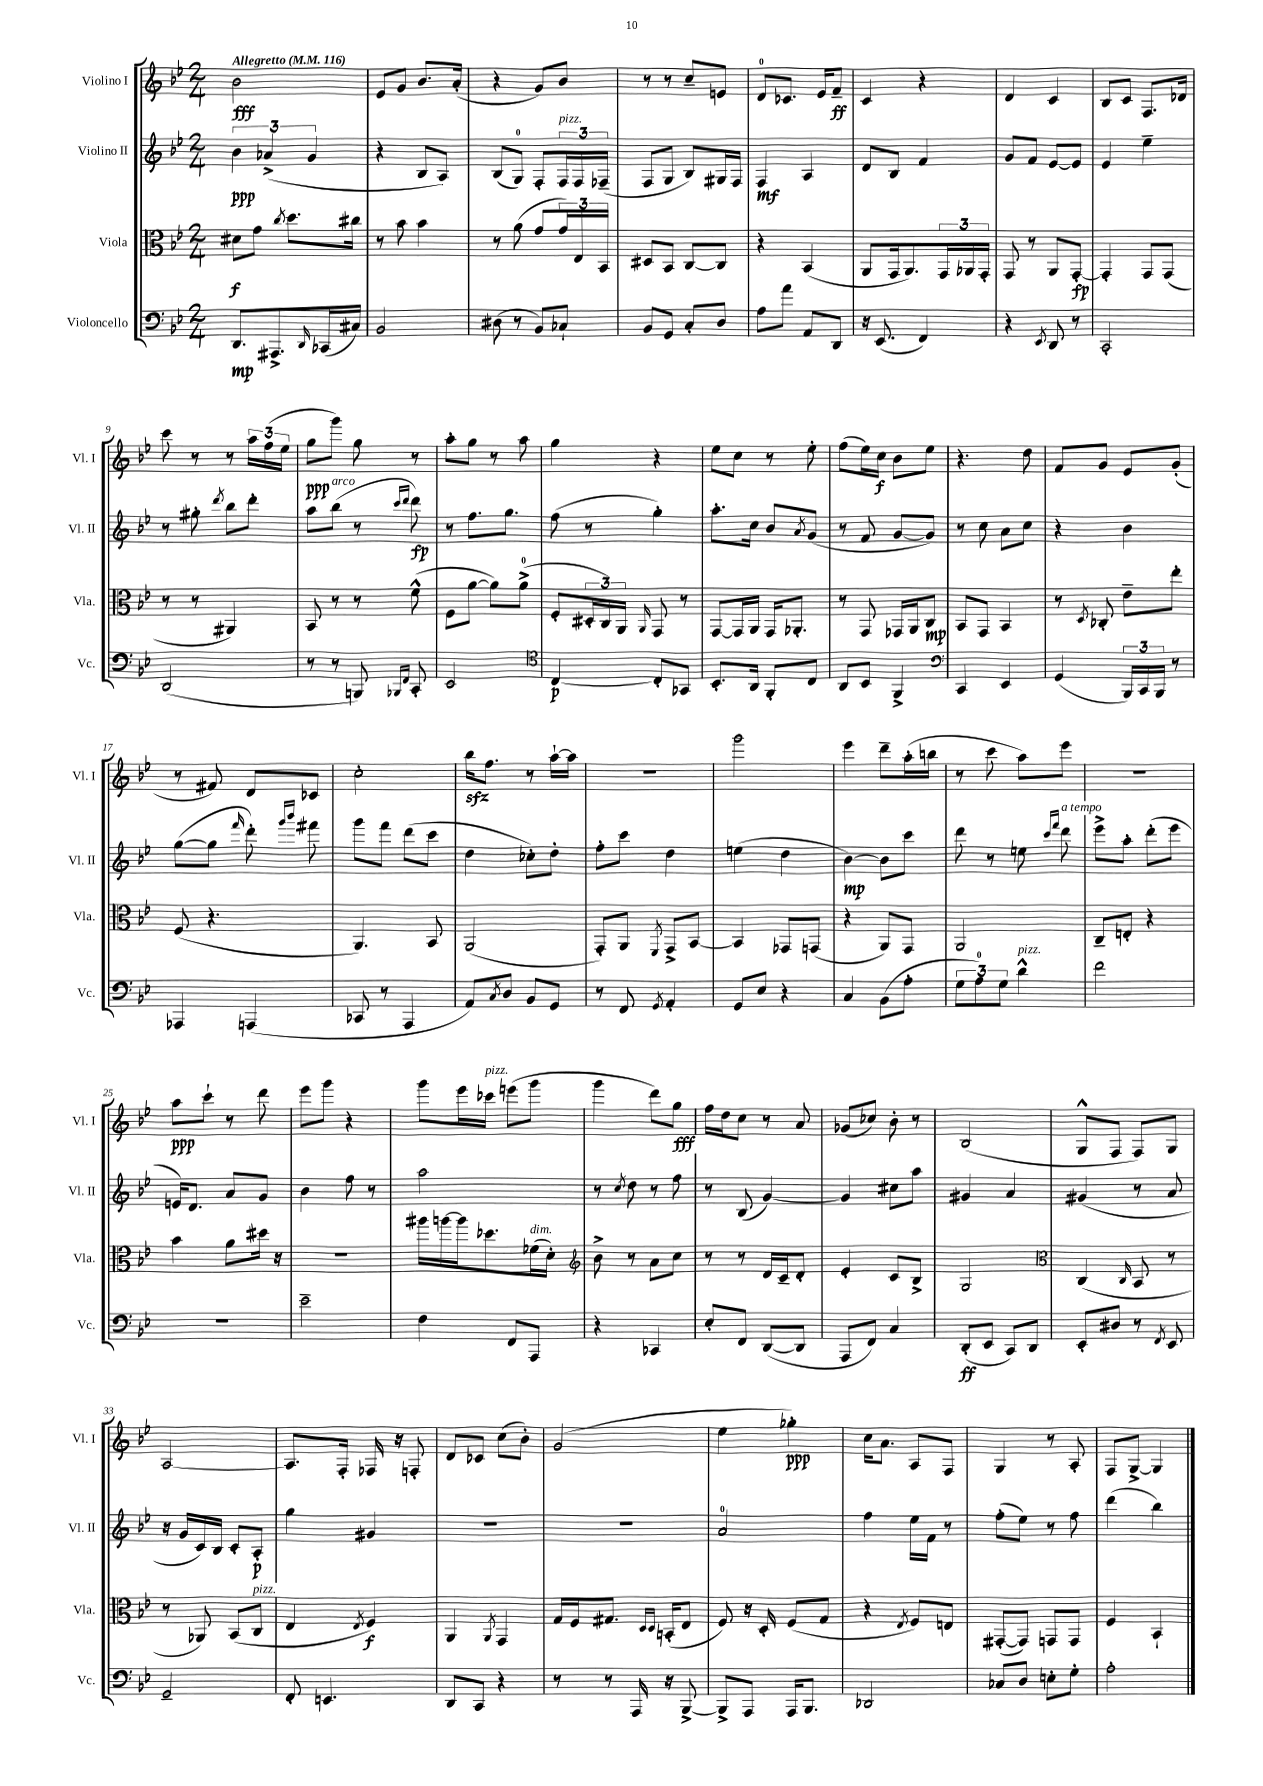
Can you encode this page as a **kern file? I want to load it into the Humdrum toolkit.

**kern	**dynam	**kern	**dynam	**kern	**dynam	**kern	**dynam
*part4	*part4	*part3	*part3	*part2	*part2	*part1	*part1
*staff4	*staff4	*staff3	*staff3	*staff2	*staff2	*staff1	*staff1
*I"Violoncello	*	*I"Viola	*	*I"Violino II	*	*I"Violino I	*
*I'Vc.	*	*I'Vla.	*	*I'Vl. II	*	*I'Vl. I	*
*clefF4	*	*clefC3	*	*clefG2	*	*clefG2	*
*k[b-e-]	*	*k[b-e-]	*	*k[b-e-]	*	*k[b-e-]	*
*M2/4	*	*M2/4	*	*M2/4	*	*M2/4	*
*MM116	*	*MM116	*	*MM116	*	*MM116	*
=1	=1	=1	=1	=1	=1	=1	=1
!	!	!	!	!	!	!LO:TX:a:B:t=Allegretto	!
8.DD/L	mp	8d#X\L	f	6b-\	ppp	2b-\	fff
.	.	8g\J	.	.	.	.	.
.	.	.	.	(6a-X^/	.	.	.
8.AAA#X^/	.	.	.	.	.	.	.
.	.	8qcc/	.	.	.	.	.
.	.	8.dd\L	.	.	.	.	.
.	.	.	.	6g/	.	.	.
16qqDD/	.	.	.	.	.	.	.
(16CC-X/L	.	.	.	.	.	.	.
16C#X/JJ)	.	16cc#X\Jk	.	.	.	.	.
=2	=2	=2	=2	=2	=2	=2	=2
2BB-/	.	8r	.	4r	.	8e-/L	.
.	.	8b-\	.	.	.	8g/J	.
.	.	4b-\	.	8B-/L	.	8.b-/L	.
.	.	.	.	8A/J)	.	.	.
.	.	.	.	.	.	(16a'/Jk	.
=3	=3	=3	=3	=3	=3	=3	=3
(8D#X\	.	8r	.	(8B-/L	.	4r	.
8r	.	(8a\	.	8G/J)	.	.	.
8BB-/L)	.	8g/L	.	8F'/L	.	8g/L)	.
!	!	!	!	!LO:TX:a:i:t=pizz.	!	!	!
8C-X`/J	.	24g/L)	.	24F/L	.	8b-/J	.
.	.	24E-/	.	24F/	.	.	.
.	.	24BB-/JJ	.	(24F-X~/JJ	.	.	.
=4	=4	=4	=4	=4	=4	=4	=4
8BB-/L	.	8D#X/L	.	8F/L	.	8r	.
8GG/J	.	8BB-/J	.	8G/J	.	8r	.
8C'/L	.	[8C/L	.	8B-/L)	.	8cc~/L	.
8D/J	.	8C/J]	.	16G#X/L	.	8en/J	.
.	.	.	.	16F/JJ	.	.	.
=5	=5	=5	=5	=5	=5	=5	=5
8A\L	.	4r	.	4F/	mf	8d/L	.
8a\J	.	.	.	.	.	8.c-X/J	.
8AA/L	.	(4BB-/	.	4A/	.	.	.
.	.	.	.	.	.	16e-/KL	.
8DD/J	.	.	.	.	.	8f~/J	ff
=6	=6	=6	=6	=6	=6	=6	=6
16r	.	8AA/L	.	8d/L	.	4c/	.
(8.EE-/	.	.	.	.	.	.	.
.	.	16GG/k	.	8B-/J	.	.	.
.	.	8.AA/)	.	.	.	.	.
4FF/)	.	.	.	4f/	.	4r	.
.	.	24GG/L	.	.	.	.	.
.	.	24AA-X/	.	.	.	.	.
.	.	24GG'/JJ	.	.	.	.	.
=7	=7	=7	=7	=7	=7	=7	=7
4r	.	8GG/	.	8g/L	.	4d/	.
.	.	8r	.	8f/J	.	.	.
8qEE-/	.	.	.	.	.	.	.
8DD/	.	8AA/L	.	[8e-/L	.	4c/	.
8r	.	[8GG'/J	fp	8e-/J]	.	.	.
=8	=8	=8	=8	=8	=8	=8	=8
2CC'/	.	4GG'/]	.	4e-/	.	8B-/L	.
.	.	.	.	.	.	8c/J	.
.	.	8GG/L	.	4ee-~\	.	8.F/L	.
.	.	(8GG/J	.	.	.	.	.
.	.	.	.	.	.	16d-X/Jk	.
!!LO:LB:g=z
=9	=9	=9	=9	=9	=9	=9	=9
(2DD/	.	8r	.	8r	.	8ccc\	.
.	.	8r	.	8gg#X'\	.	8r	.
.	.	.	.	8qddd/	.	.	.
.	.	4AA#X/)	.	8bb-\L	.	8r	.
.	.	.	.	8ddd'\J	.	24aa\LL	.
.	.	.	.	.	.	(24ff\	.
.	.	.	.	.	.	24ee-\JJ	.
=10	=10	=10	=10	=10	=10	=10	=10
8r	.	8BB-/	.	8aa\L	.	8gg\L	ppp
!	!	!	!	!LO:TX:a:i:t=arco	!	!	!
8r	.	8r	.	(8bb-\J	.	8ggg\J)	.
8BBBn/)	.	8r	.	8r	.	8gg\	.
16qqBBB-X/LL	.	.	.	16qqccc/LL	.	.	.
16qqFF/JJ	.	.	.	16qqddd/JJ	.	.	.
8CC'/	.	(8f^^\	.	8ddd\)	fp	8r	.
=11	=11	=11	=11	=11	=11	=11	=11
2EE-/	.	8F\L	.	8r	.	8aa'\L	.
.	.	[8a\J	.	8.ff\L	.	8gg\J	.
.	.	8a\L])	.	.	.	8r	.
.	.	.	.	8.gg\J	.	.	.
.	.	(8a^\J	.	.	.	8aa\	.
=12	=12	=12	=12	=12	=12	=12	=12
*clefC4	*	*	*	*	*	*	*
[4C/	p	8F'/L	.	(8ff\	.	4gg\	.
.	.	24D#X'/L	.	8r	.	.	.
.	.	24C/)	.	.	.	.	.
.	.	24AA/JJ	.	.	.	.	.
.	.	16qqAA/	.	.	.	.	.
8C'/L]	.	8GG/	.	4gg'\)	.	4r	.
8GG-X/J	.	8r	.	.	.	.	.
=13	=13	=13	=13	=13	=13	=13	=13
8.BB-'/L	.	[8GG/L	.	8.aa'\L	.	8ee-\L	.
.	.	16GG/L]	.	.	.	8cc\J	.
16AA/Jk	.	16AA/JJ	.	16cc\Jk	.	.	.
8FF'/L	.	16GG/KL	.	8b-/L	.	8r	.
.	.	8.AA-X'/J	.	.	.	.	.
.	.	.	.	8qa/	.	.	.
8C/J	.	.	.	(8g/J	.	8ee-'\	.
=14	=14	=14	=14	=14	=14	=14	=14
8AA/L	.	8r	.	8r	.	(8ff\L	.
8BB-/J	.	8GG/	.	8f/	.	16ee-\L)	.
.	.	.	.	.	.	16cc\JJ	f
4FF^/	.	16GG-X/LL	.	[8g/L	.	8b-\L	.
.	.	16AA/J	.	.	.	.	.
.	.	8C/J	mp	8g/J])	.	8ee-\J	.
=15	=15	=15	=15	=15	=15	=15	=15
*clefF4	*	*	*	*	*	*	*
4CC/	.	8BB-/L	.	8r	.	4.r	.
.	.	8GG/J	.	8cc\	.	.	.
4EE-/	.	4BB-/	.	8a\L	.	.	.
.	.	.	.	8cc\J	.	8dd\	.
=16	=16	=16	=16	=16	=16	=16	=16
(4GG/	.	8r	.	4r	.	8f/L	.
.	.	8qD/	.	.	.	.	.
.	.	8C-X'/	.	.	.	8g/J	.
24BBB-/LL)	.	8e-~\L	.	4b-\	.	8e-/L	.
24CC/	.	.	.	.	.	.	.
24BBB-/JJ	.	.	.	.	.	.	.
8r	.	8ee-'\J	.	.	.	(8g'/J	.
!!LO:LB:g=z
=17	=17	=17	=17	=17	=17	=17	=17
4AAA-X/	.	(8F/	.	([8gg\L	.	8r	.
.	.	4.r	.	8gg\J]	.	8f#X/)	.
.	.	.	.	16qqfff/	.	.	.
(4AAAn/	.	.	.	8ddd'\)	.	8d/L	.
.	.	.	.	16qqggg/LL	.	.	.
.	.	.	.	16qqbbb-/JJ	.	.	.
.	.	.	.	8fff#X\	.	8c-X/J	.
=18	=18	=18	=18	=18	=18	=18	=18
8CC-X/	.	4.AA/)	.	8ggg\L	.	2cc'\	.
8r	.	.	.	8fff\J	.	.	.
4AAA/	.	.	.	(8ddd\L	.	.	.
.	.	8BB-/	.	8ccc\J	.	.	.
=19	=19	=19	=19	=19	=19	=19	=19
8AA/L)	.	(2AA/	.	4dd\	.	16bb-zz\KL	.
.	.	.	.	.	.	8.ff\J	.
8qC/	.	.	.	.	.	.	.
8D/J	.	.	.	.	.	.	.
8BB-/L	.	.	.	8cc-X'\L)	.	8r	.
8GG/J	.	.	.	8dd'\J	.	[16aa`\LL	.
.	.	.	.	.	.	16aa\JJ]	.
=20	=20	=20	=20	=20	=20	=20	=20
8r	.	8GG'/L)	.	8ff'\L	.	2r	.
8FF/	.	8AA/J	.	8ccc\J	.	.	.
8qGG/	.	8qFF/	.	.	.	.	.
4AA'/	.	8GG^/L	.	4dd\	.	.	.
.	.	[8BB-/J	.	.	.	.	.
=21	=21	=21	=21	=21	=21	=21	=21
8GG/L	.	4BB-/]	.	(4een\	.	2ggg\	.
8E-/J	.	.	.	.	.	.	.
4r	.	8GG-X/L	.	4dd\	.	.	.
.	.	(8GGn/J	.	.	.	.	.
=22	=22	=22	=22	=22	=22	=22	=22
4C/	.	4r	.	[4b-\)	mp	4eee-\	.
(8BB-\L	.	8AA/L)	.	8b-\L]	.	8ddd~\L	.
8A'\J	.	8GG/J	.	8ccc\J	.	(16aa'\L	.
.	.	.	.	.	.	16bbn\JJ	.
=23	=23	=23	=23	=23	=23	=23	=23
12G\L	.	2AA/	.	8ddd\	.	8r	.
12A\)	.	.	.	.	.	.	.
.	.	.	.	8r	.	8ccc\	.
12G\J	.	.	.	.	.	.	.
!LO:TX:a:i:t=pizz.	!	!	!	!	!	!	!
4d^^\	.	.	.	8een\	.	8aa\L)	.
.	.	.	.	16qqccc/LL	.	.	.
.	.	.	.	16qqfff/JJ	.	.	.
!	!	!	!	!LO:TX:a:i:t=a tempo	!	!	!
.	.	.	.	8ddd\	.	8eee-\J	.
=24	=24	=24	=24	=24	=24	=24	=24
2f\	.	8C~/L	.	8eee-^\L	.	2r	.
.	.	8En'/J	.	8aa'\J	.	.	.
.	.	4r	.	(8ddd'\L	.	.	.
.	.	.	.	8eee-\J	.	.	.
!!LO:LB:g=z
=25	=25	=25	=25	=25	=25	=25	=25
2r	.	4b-\	.	16en/KL)	.	8aa\L	ppp
.	.	.	.	8.d/J	.	.	.
.	.	.	.	.	.	8ccc`\J	.
.	.	8a\L	.	8a/L	.	8r	.
.	.	16dd#X\Jk	.	8g/J	.	8ddd\	.
.	.	16r	.	.	.	.	.
=26	=26	=26	=26	=26	=26	=26	=26
2e-~\	.	2r	.	4b-\	.	8eee-\L	.
.	.	.	.	.	.	8ggg\J	.
.	.	.	.	8ff\	.	4r	.
.	.	.	.	8r	.	.	.
=27	=27	=27	=27	=27	=27	=27	=27
4F\	.	16aa#X\LL	.	2aa\	.	8ggg\L	.
.	.	[16aan\	.	.	.	.	.
.	.	16aa\J]	.	.	.	16eee-\L	.
!	!	!	!	!	!	!LO:TX:a:i:t=pizz.	!
.	.	8.dd-X\	.	.	.	16ccc-X\JJ	.
8FF/L	.	.	.	.	.	(8eeen\L	.
!	!	!LO:TX:a:i:t=dim.	!	!	!	!	!
8AAA/J	.	(16f-X\L	.	.	.	8ggg\J	.
.	.	16d'\JJ)	.	.	.	.	.
=28	=28	=28	=28	=28	=28	=28	=28
*	*	*clefG2	*	*	*	*	*
4r	.	8b-^\	.	8r	.	4ggg\	.
.	.	.	.	8qcc/	.	.	.
.	.	8r	.	8dd\	.	.	.
4CC-X/	.	8a\L	.	8r	.	8ddd\L)	.
.	.	8cc\J	.	8ff\	.	8gg\J	fff
=29	=29	=29	=29	=29	=29	=29	=29
8E-'/L	.	8r	.	8r	.	16ff\LL	.
.	.	.	.	.	.	16dd\J	.
8FF/J	.	8r	.	(8B-/	.	8cc\J	.
([8DD/L	.	16d/LL	.	[4g/)	.	8r	.
.	.	16c~/J	.	.	.	.	.
8DD/J]	.	8d'/J	.	.	.	8a/	.
=30	=30	=30	=30	=30	=30	=30	=30
8AAA/L	.	4e-'/	.	4g/]	.	(8g-X/L	.
8FF/J)	.	.	.	.	.	8cc-X/J)	.
4C/	.	8c/L	.	8cc#X\L	.	8b-'\	.
.	.	8B-^/J	.	8aa\J	.	8r	.
=31	=31	=31	=31	=31	=31	=31	=31
(8DD'/L	ff	2G/	.	4g#X/	.	(2B-/	.
8EE-/J	.	.	.	.	.	.	.
8CC/L)	.	.	.	4a/	.	.	.
8DD/J	.	.	.	.	.	.	.
=32	=32	=32	=32	=32	=32	=32	=32
*	*	*clefC3	*	*	*	*	*
8EE-'/L	.	(4C/	.	(4g#X/	.	8G^^/L	.
8D#X/J	.	.	.	.	.	8F/J	.
.	.	16qqC/	.	.	.	.	.
8r	.	8BB-/	.	8r	.	8F/L)	.
8qFF/	.	.	.	.	.	.	.
8EE-/	.	8r	.	8a/	.	8G/J	.
!!LO:LB:g=z
=33	=33	=33	=33	=33	=33	=33	=33
2GG~/	.	8r	.	16r	.	[2A/	.
.	.	.	.	16g/LL	.	.	.
.	.	8AA-X/)	.	16c/)	.	.	.
.	.	.	.	16B-/JJ	.	.	.
.	.	(8BB-/L	.	8c'/L	.	.	.
!	!	!LO:TX:a:i:t=pizz.	!	!	!	!	!
.	.	8C/J	.	8A'/J	p	.	.
=34	=34	=34	=34	=34	=34	=34	=34
8FF'/	.	4E-/	.	4gg\	.	8.A/L]	.
4.EEn/	.	.	.	.	.	.	.
.	.	.	.	.	.	16F'/Jk	.
.	.	8qE-/	.	.	.	.	.
.	.	4F/)	f	4g#X/	.	16F-X/	.
.	.	.	.	.	.	16r	.
.	.	.	.	.	.	8Fn'/	.
=35	=35	=35	=35	=35	=35	=35	=35
8DD/L	.	4AA/	.	2r	.	8d/L	.
8CC/J	.	.	.	.	.	8c-X/J	.
.	.	8qAA/	.	.	.	.	.
4r	.	4GG/	.	.	.	(8cc\L	.
.	.	.	.	.	.	8b-'\J)	.
=36	=36	=36	=36	=36	=36	=36	=36
8r	.	16G/LL	.	2r	.	(2g/	.
.	.	16F/J	.	.	.	.	.
8r	.	8.G#X/J	.	.	.	.	.
16AAA/	.	.	.	.	.	.	.
.	.	16qqD/LL	.	.	.	.	.
.	.	16qqD/JJ	.	.	.	.	.
16r	.	(16BBn'/KL	.	.	.	.	.
[8BBB-^/	.	8E-/J	.	.	.	.	.
=37	=37	=37	=37	=37	=37	=37	=37
8BBB-^/L]	.	8F/)	.	2a/	.	4ee-\	.
8AAA/J	.	16r	.	.	.	.	.
.	.	16D'/	.	.	.	.	.
16AAA/KL	.	(8F/L	.	.	.	4gg-X'\)	ppp
8.BBB-/J	.	.	.	.	.	.	.
.	.	8G/J	.	.	.	.	.
=38	=38	=38	=38	=38	=38	=38	=38
2DD-X/	.	4r	.	4ff\	.	16cc\KL	.
.	.	.	.	.	.	8.a\J	.
.	.	8qE-/	.	.	.	.	.
.	.	8F/L)	.	16ee-\LL	.	8A/L	.
.	.	.	.	16f\JJ	.	.	.
.	.	8En/J	.	8r	.	8F/J	.
=39	=39	=39	=39	=39	=39	=39	=39
8C-X/L	.	([8GG#X'/L	.	(8ff'\L	.	4G/	.
8D/J	.	8GG#/J])	.	8ee-\J)	.	.	.
8En'\L	.	8GGn/L	.	8r	.	8r	.
8G'\J	.	8GG/J	.	8ff\	.	8A'/	.
=40	=40	=40	=40	=40	=40	=40	=40
2A'\	.	4F/	.	(4ddd\	.	8F/L	.
.	.	.	.	.	.	[8G^/J	.
.	.	4BB-`/	.	4bb-\)	.	4G/]	.
==	==	==	==	==	==	==	==
*-	*-	*-	*-	*-	*-	*-	*-
